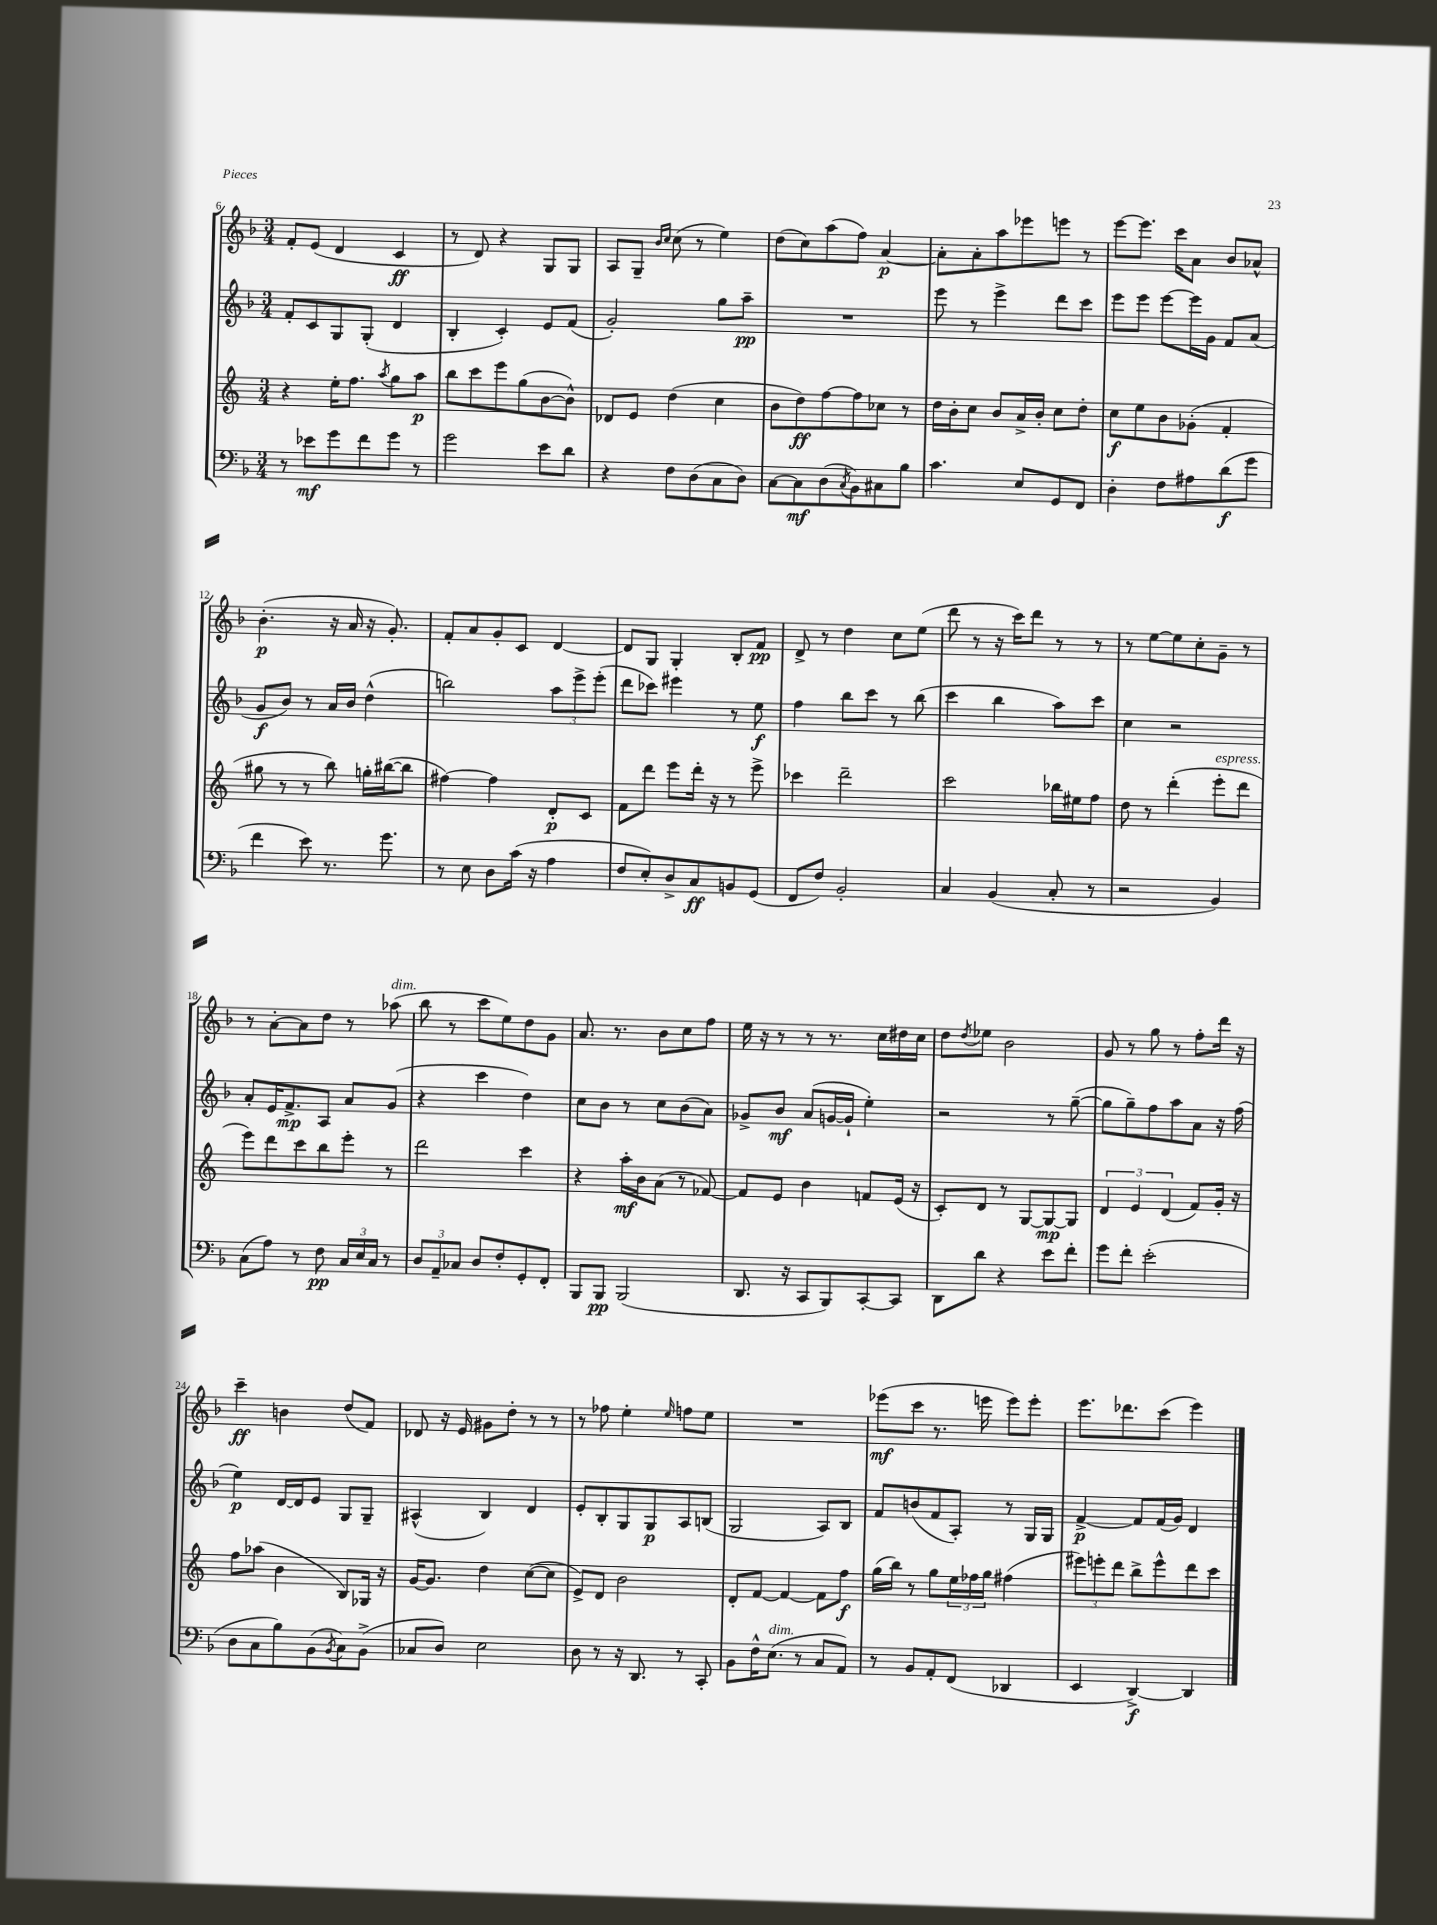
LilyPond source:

<<
\new StaffGroup <<
\new Staff = "s0" {
    \clef treble \key f \major \numericTimeSignature \time 3/4
    f'8-. e'8( d'4 c'4\ff |
    r8 d'8) r4 g8 g8 |
    a8 g8-- \grace { bes'16 c''16 } c''8( r8 e''4) |
    d''8( c''8) a''8( f''8) a'4~\p |
    a'8-. a'8-. a''8 ees'''8 e'''8 r8 |
    e'''8~ e'''8. c'''16 a'8 bes'8 aes'8-^ |
    bes'4.-.\p( r16 a'16 r16 g'8.-.) |
    f'8-. a'8 g'8-. c'8 d'4~ |
    d'8 g8 g4-. bes8-. f'8\pp |
    d'8-> r8 d''4 c''8 e''8( |
    d'''8 r8 r16 c'''16) d'''8 r8 r8 |
    r8 e''8~ e''8 c''8-. g'8-- r8 |
    r8 a'8~-. a'8 d''8 r8 aes''8^\markup { \italic "dim." }( |
    bes''8 r8 c'''8 e''8) d''8 g'8 |
    a'8. r8. bes'8 c''8 f''8 |
    e''16 r16 r8 r8 r8. c''16 dis''16 c''16 |
    d''8 \acciaccatura { d''8 } ees''8 bes'2 |
    g'8 r8 g''8 r8 f''8-. d'''16 r16 |
    c'''4--\ff b'4 d''8( f'8) |
    des'8 r16 e'16 gis'8 d''8-. r8 r8 |
    r8 fes''8 e''4-. \grace { e''16 } f''8 e''8 |
    R2. |
    ees'''8\mf( c'''8 r8. e'''16 e'''8) e'''8-. |
    e'''8. des'''8. c'''8( e'''4) \bar "|." |
}
\new Staff = "s1" {
    \clef treble \key f \major \numericTimeSignature \time 3/4
    f'8-. c'8 g8 g8-.( d'4 |
    bes4-. c'4-.) e'8 f'8( |
    g'2-.) g''8 a''8--\pp |
    R2. |
    e'''8 r8 e'''4-> d'''8 c'''8 |
    e'''8 e'''8 e'''8~ e'''16 g'16 f'8 a'8( |
    g'8\f bes'8) r8 a'16 bes'16 d''4-^( |
    b''2) \tuplet 3/2 { a''8 e'''8-> e'''8-.( } |
    d'''8 ces'''8) eis'''4 r8 e''8\f |
    f''4 bes''8 c'''8 r8 bes''8( |
    c'''4 bes''4 a''8) c'''8 |
    c''4 r2 |
    a'8-. e'16 f'8.->\mp a8 a'8 g'8( |
    r4 c'''4 d''4) |
    c''8 bes'8 r8 c''8 bes'8( a'8) |
    ges'8-> bes'8\mf a'8( g'16~ g'16-! e''4-.) |
    r2 r8 g''8~--( |
    g''8 g''8--) f''8 a''8 a'8 r16 f''16( |
    e''4\p) d'16~ d'16 e'8 g8 g8-- |
    ais4-^( bes4) d'4 |
    e'8-. bes8-. g8 g8\p a8 b8( |
    g2 a8) bes8 |
    f'8 b'8( f'8 a8-.) r8 g16 g16 |
    f'4~->\p f'8 f'16( g'16) d'4 \bar "|." |
}
\new Staff = "s2" {
    \clef treble \key c \major \numericTimeSignature \time 3/4
    r4 e''16-. f''8. \acciaccatura { a''8 } g''8 a''8\p |
    b''8 c'''8 e'''8 g''8( b'8~ b'8-^) |
    des'8 e'8 d''4( c''4 |
    b'8 d''8\ff) f''8~ f''8 ces''8 r8 |
    d''16 b'16-. c''8 b'8 a'16-> b'16-. c''8 d''8-. |
    c''8\f e''8 b'8 ges'8-.( f'4-. |
    gis''8 r8 r8 b''8) g''16-. bis''16~( bis''8 |
    fis''4~) fis''4 d'8-.\p c'8 |
    f'8 d'''8 e'''8 d'''16-. r16 r8 e'''8-> |
    ces'''4 d'''2-- |
    c'''2 bes''16 eis''16 f''8 |
    d''8 r8 d'''4-.( e'''8-.^\markup { \italic "espress." } d'''8 |
    e'''8) d'''8 c'''8 b''8 e'''8-. r8 |
    d'''2 c'''4 |
    r4 a''16-.\mf b'16 a'8( r8 fes'8~) |
    fes'8 e'8 b'4 f'8 e'16( r16 |
    c'8-.) d'8 r8 g8~ g8~\mp g8 |
    \tuplet 3/2 { d'4 e'4 d'4( } f'8) g'16-. r16 |
    f''8 aes''8( b'4 b8) ges16 r16 |
    g'16~ g'8. d''4 c''8~( c''8 |
    e'8->) d'8 b'2 |
    d'8-. f'8~ f'4~ f'8 f''8\f |
    g''16( b''16) r8 g''8 \tuplet 3/2 { e''16 fes''16 g''16 } fis''4( |
    \tuplet 3/2 { eis'''8) e'''8-. d'''8 } b''8-> e'''8-^ d'''8 c'''8 \bar "|." |
}
\new Staff = "s3" {
    \clef bass \key f \major \numericTimeSignature \time 3/4
    r8 ees'8\mf g'8 f'8 g'8 r8 |
    g'2 e'8 d'8 |
    r4 f8 d8( c8 d8) |
    c8~ c8\mf d8( \acciaccatura { c8 } bes,8) cis8 bes8 |
    c'4. e8 g,8 f,8 |
    d4-. f8 ais8 d'8\f( g'8 |
    f'4 e'8) r8. g'8. |
    r8 e8 d8 c'16( r16 a4 |
    f8 e8-.) d8-> c8\ff b,8 g,8( |
    f,8 f8) bes,2-. |
    c4 bes,4( c8-. r8 |
    r2 bes,4) |
    c8( a8) r8 f8\pp \tuplet 3/2 { c16 e16 c16 } r8 |
    \tuplet 3/2 { d8 a,8-- ces8 } d8 f8-. g,8-. f,8-. |
    bes,,8 bes,,8\pp bes,,2( |
    d,8. r16 c,8 bes,,8) c,8~-. c,8 |
    d,8 d'8 r4 e'8 f'8-. |
    g'8 f'8-. e'2-.( |
    d8 c8 bes8) bes,8( \acciaccatura { bes,8 } c8) bes,8->( |
    ces8 d8) e2 |
    d8 r8 r16 d,8. r8 c,8-. |
    bes,8 f16-^ e8.^\markup { \italic "dim." }( r8 c8 a,8) |
    r8 bes,8 a,8-. f,8( des,4 |
    e,4 d,4~->\f) d,4 \bar "|." |
}
>>
>>
\layout { \context { \Score currentBarNumber = #6 } }
